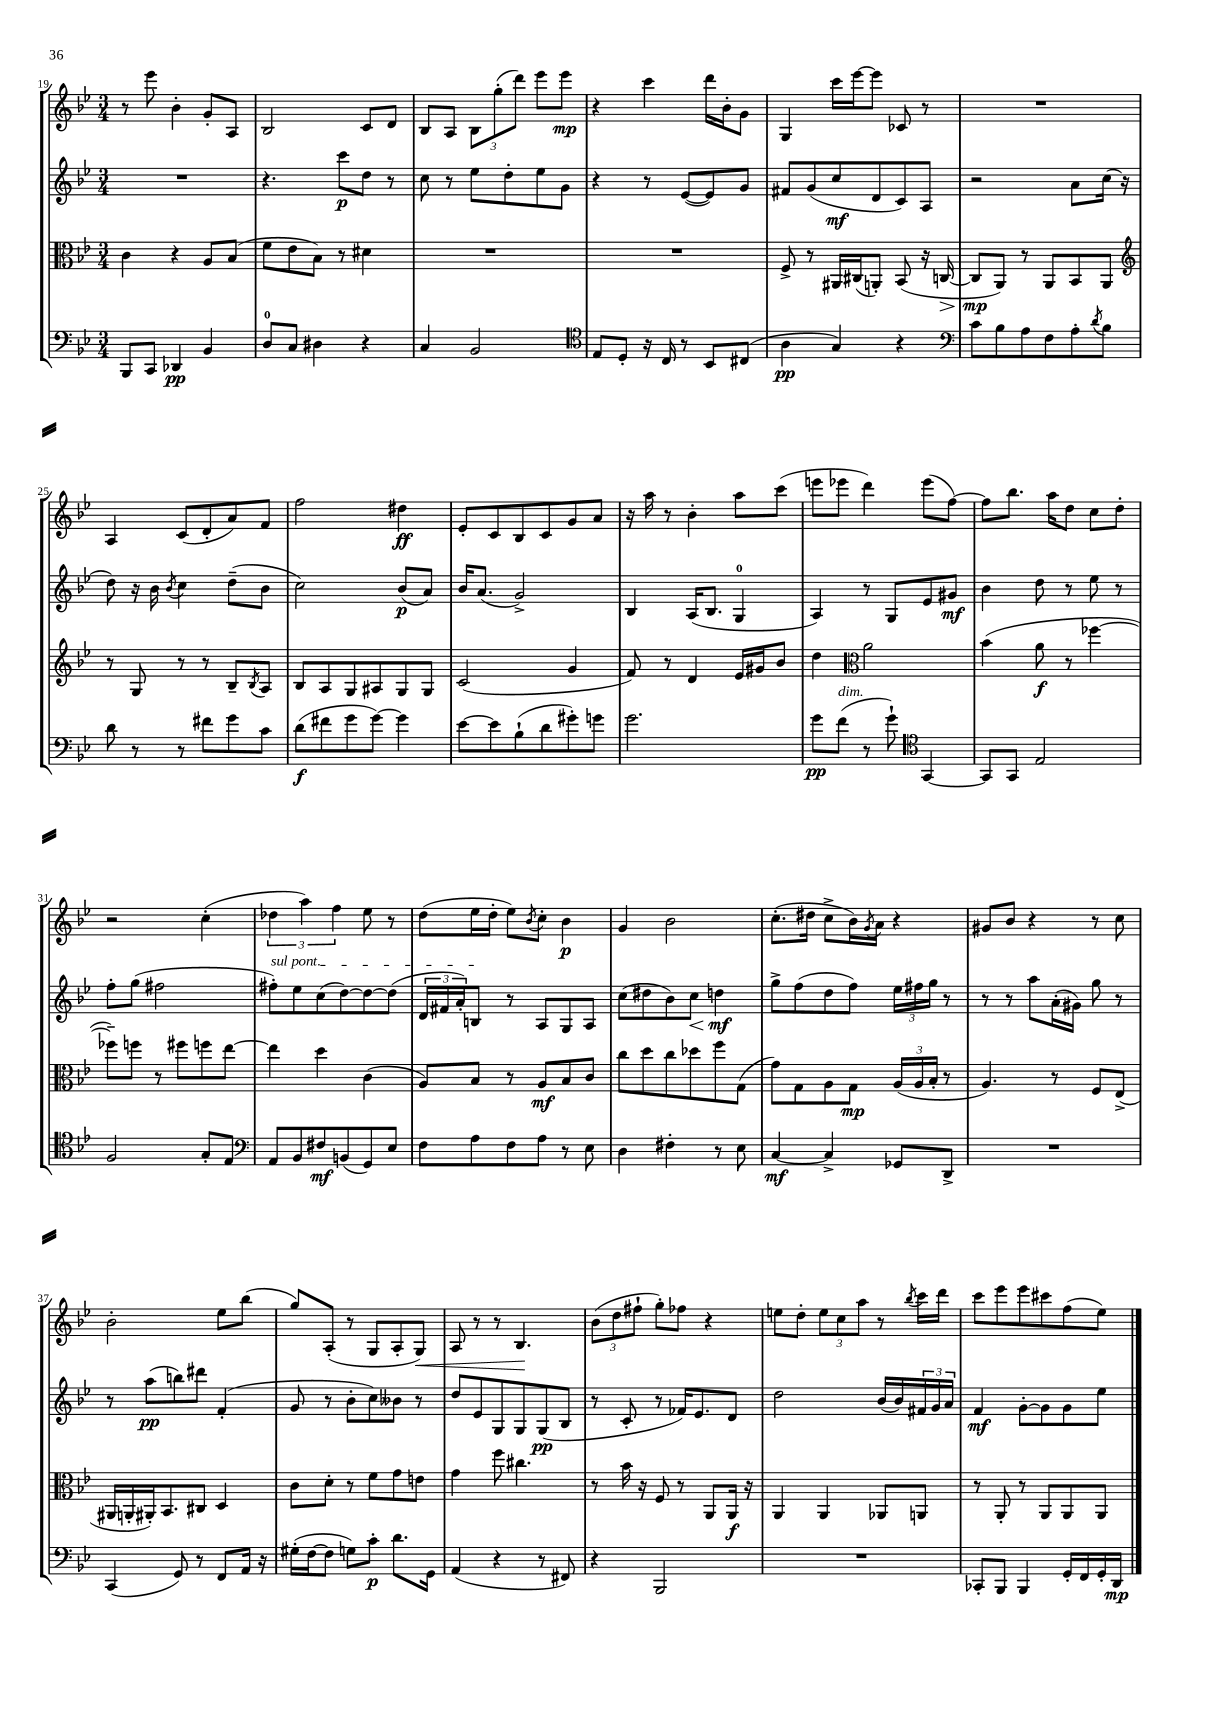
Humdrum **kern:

**kern	**kern	**kern	**kern
*staff4	*staff3	*staff2	*staff1
*clefF4	*clefC3	*clefG2	*clefG2
*k[b-e-]	*k[b-e-]	*k[b-e-]	*k[b-e-]
*M3/4	*M3/4	*M3/4	*M3/4
8BBB-/L	4c\	2.r	8r
8CC/J	.	.	8eee-\
4DD-/	4r	.	4b-'\
4BB-/	8A/L	.	8g'/L
.	(8B-/J	.	8A/J
=	=	=	=
8D/L	8f\L	4.r	2B-/
8C/J	8e-\	.	.
4D#\	8B-\J)	.	.
.	8r	8ccc\L	.
4r	4d#\	8dd\J	8c/L
.	.	8r	8d/J
=	=	=	=
4C/	2.r	8cc\	8B-/L
.	.	8r	8A/J
2BB-/	.	8ee-\L	12B-\L
.	.	.	(12gg'\
.	.	8dd'\	.
.	.	.	12ddd\J)
.	.	8ee-\	8eee-\L
.	.	8g\J	8eee-\J
=	=	=	=
*clefC4	*	*	*
8E-/L	2.r	4r	4r
8D'/J	.	.	.
16r	.	8r	4ccc\
16C/	.	.	.
8r	.	([8e-/L	.
8BB-/L	.	8e-/])	16ddd\LL
.	.	.	16b-'\J
(8C#/J	.	8g/J	8g\J
=	=	=	=
4A\	8F^/	8f#/L	4G/
.	8r	(8g/	.
4G/)	16AA#/LL	8cc/	16ccc\LL
.	(16C#/J	.	[16eee-\J
.	8AA'/J)	8d/	8eee-\]J
4r	(8BB-/	8c/)	8c-/
.	16r	8A/J	8r
.	[16C/	.	.
=	=	=	=
*clefF4	*	*	*
8c\L	8C/]L	2r	2.r
8B-\	8AA/J)	.	.
8A\	8r	.	.
8F\	8AA/L	.	.
8A'\	8BB-/	8a\L	.
8qd/	.	.	.
8B-\J	8AA/J	(16cc\Jk	.
.	.	16r	.
=	=	=	=
*	*clefG2	*	*
8d\	8r	8dd\)	4A/
8r	8G/	16r	.
.	.	16b-\	.
.	.	8qb-/	.
8r	8r	4cc\	(8c/L
8f#\L	8r	.	8d'/
8g\	8B-~/L	(8dd~\L	8a/)
.	8qB-/	.	.
8c\J	8A/J	8b-\J	8f/J
=	=	=	=
(8d\L	8B-/L	2cc\)	2ff\
8f#\	8A/	.	.
8g\	8G/	.	.
[8g\J)	8A#/	.	.
4g\]	8G/	(8b-/L	4dd#\
.	8G/J	8a/J)	.
=	=	=	=
[8e-\L	(2c/	16b-/LK	8e-'/L
.	.	(8.a/J	.
8e-\]	.	.	8c/
(8B-`\	.	2g^/)	8B-/
8d\	.	.	8c/
8g#'\)	4g/	.	8g/
8g\J	.	.	8a/J
=	=	=	=
2.g\	8f/)	4B-/	16r
.	.	.	16aa\
.	8r	.	8r
.	4d/	(16A/LK	4b-'\
.	.	8.B-/J	.
.	16e-/LL	4G/	8aa\L
.	16g#/J	.	.
.	8b-/J	.	(8ccc\J
=	=	=	=
8g\L	4dd\	4A/)	8eee\L
(8f\J	.	.	8eee-\J
*	*clefC3	*	*
8r	2a\	8r	4ddd\)
8g`\)	.	8G/L	.
*clefC4	*	*	*
[4GG/	.	8e-/	(8eee-\L
.	.	8g#/J	[8ff\J)
=	=	=	=
8GG/]L	(4b-\	4b-\	8ff\]L
8GG/J	.	.	8.bb-\J
2E-/	8a\	8dd\	.
.	.	.	16aa\LK
.	8r	8r	8dd\J
.	[4ff-\	8ee-\	8cc\L
.	.	8r	8dd'\J
=	=	=	=
2F/	8ff-~\]L)	8ff'\L	2r
.	8ff\J	(8gg\J	.
.	8r	2ff#\	.
.	8ff#\L	.	.
8G'/L	8ff\	.	(4cc'\
8E-/J	[8ee-\J	.	.
=	=	=	=
*clefF4	*	*	*
8AA/L	4ee-\]	8ff#'\L)	6dd-\
8BB-/	.	8ee-\	.
.	.	.	6aa\)
8F#/	4dd\	(8cc\	.
.	.	.	6ff\
(8BB/	.	[8dd\)	.
8GG/)	(4c\	8dd\_	8ee-\
8E-/J	.	(8dd\]J	8r
=	=	=	=
8F\L	8A/L)	24d/LL	(8dd\L
.	.	24f#/	.
.	.	24a'/J)	.
8A\	8B-/J	8B/J	16ee-\L
.	.	.	16dd'\JJ
8F\	8r	8r	8ee-\L)
.	.	.	8qb-/
8A\J	8A/L	8A/L	8cc'\J
8r	8B-/	8G/	4b-\
8E-\	8c/J	8A/J	.
=	=	=	=
4D\	8cc\L	(8cc\L	4g/
.	8dd\	8dd#\	.
4F#'\	8cc\	8b-\)	2b-\
.	8dd-\	8cc\J	.
8r	8ff\	4dd\	.
8E-\	(8G\J	.	.
=	=	=	=
[4C/	8g\L)	8gg^\L	(8.cc'\L
.	8G\	(8ff\	.
.	.	.	16dd#\Jk
4C^/]	8A\	8dd\	8cc^\L
.	8G\J	8ff\J)	16b-\L)
.	.	.	8qg/
.	.	.	16a\JJ
8GG-/L	(24A/LL	24ee-\LL	4r
.	24A/	24ff#\	.
.	24B-'/JJ	24gg\JJ	.
8DD^/J	8r	8r	.
=	=	=	=
2.r	4.A/)	8r	8g#/L
.	.	8r	8b-/J
.	.	8aa\L	4r
.	8r	(16a'\L	.
.	.	16g#\JJ)	.
.	8F/L	8gg\	8r
.	(8E-^/J	8r	8cc\
=	=	=	=
(4CC/	16AA#/LL	8r	2b-'\
.	16AA'/	.	.
.	16AA#'/J)	(8aa\L	.
.	8.BB-/	.	.
8GG/)	.	8bb\)	.
8r	8C#/J	8ddd#\J	.
8FF/L	4D/	(4f'/	8ee-\L
16AA/Jk	.	.	(8bb-\J
16r	.	.	.
=	=	=	=
(16G#'\LL	8c\L	8g/	8gg/L)
[16F\J	.	.	.
8F\]J	8d'\J	8r	(8A'/J
8G\L)	8r	8b-'\L	8r
8c'\J	8f\L	8cc\)	8G/L
8.d\L	8g\	8b--\J	8A'/
.	8e\J	8r	8G/J)
16GG\Jk	.	.	.
=	=	=	=
(4AA/	4g\	8dd/L	8A/
.	.	8e-/	8r
4r	8ff\	8G/	8r
.	4.cc#\	8G/	4.B-/
8r	.	(8G/	.
8FF#/)	.	8B-/J	.
=	=	=	=
4r	8r	8r	(12b-\L
.	.	.	12dd\
.	16b-\	8c'/	.
.	.	.	12ff#`\J
.	16r	.	.
2BBB-/	8F/	8r	8gg'\L)
.	8r	16f-/LK)	8ff-\J
.	.	8.e-/	.
.	8AA/L	.	4r
.	16AA/Jk	8d/J	.
.	16r	.	.
=	=	=	=
2.r	4AA/	2dd\	8ee\L
.	.	.	8dd'\J
.	4AA/	.	12ee\L
.	.	.	12cc\
.	.	.	12aa\J
.	8AA-/L	(16b-/LL	8r
.	.	16b-/)	.
.	.	.	8qbb-/
.	8AA/J	24f#/	16ccc\LL
.	.	24g/	.
.	.	.	16ddd\JJ
.	.	24a/JJ	.
=	=	=	=
8CC-'/L	8r	4f/	8ccc\L
8BBB-/J	8AA'/	.	8eee-\
4BBB-/	8r	[8g'\L	8eee-\
.	8AA/L	8g\]	8ccc#\
16GG'/LL	8AA/	8g\	(8ff\
16FF/	.	.	.
16GG'/	8AA/J	8ee-\J	8ee-\J)
16DD/JJ	.	.	.
==	==	==	==
*-	*-	*-	*-
